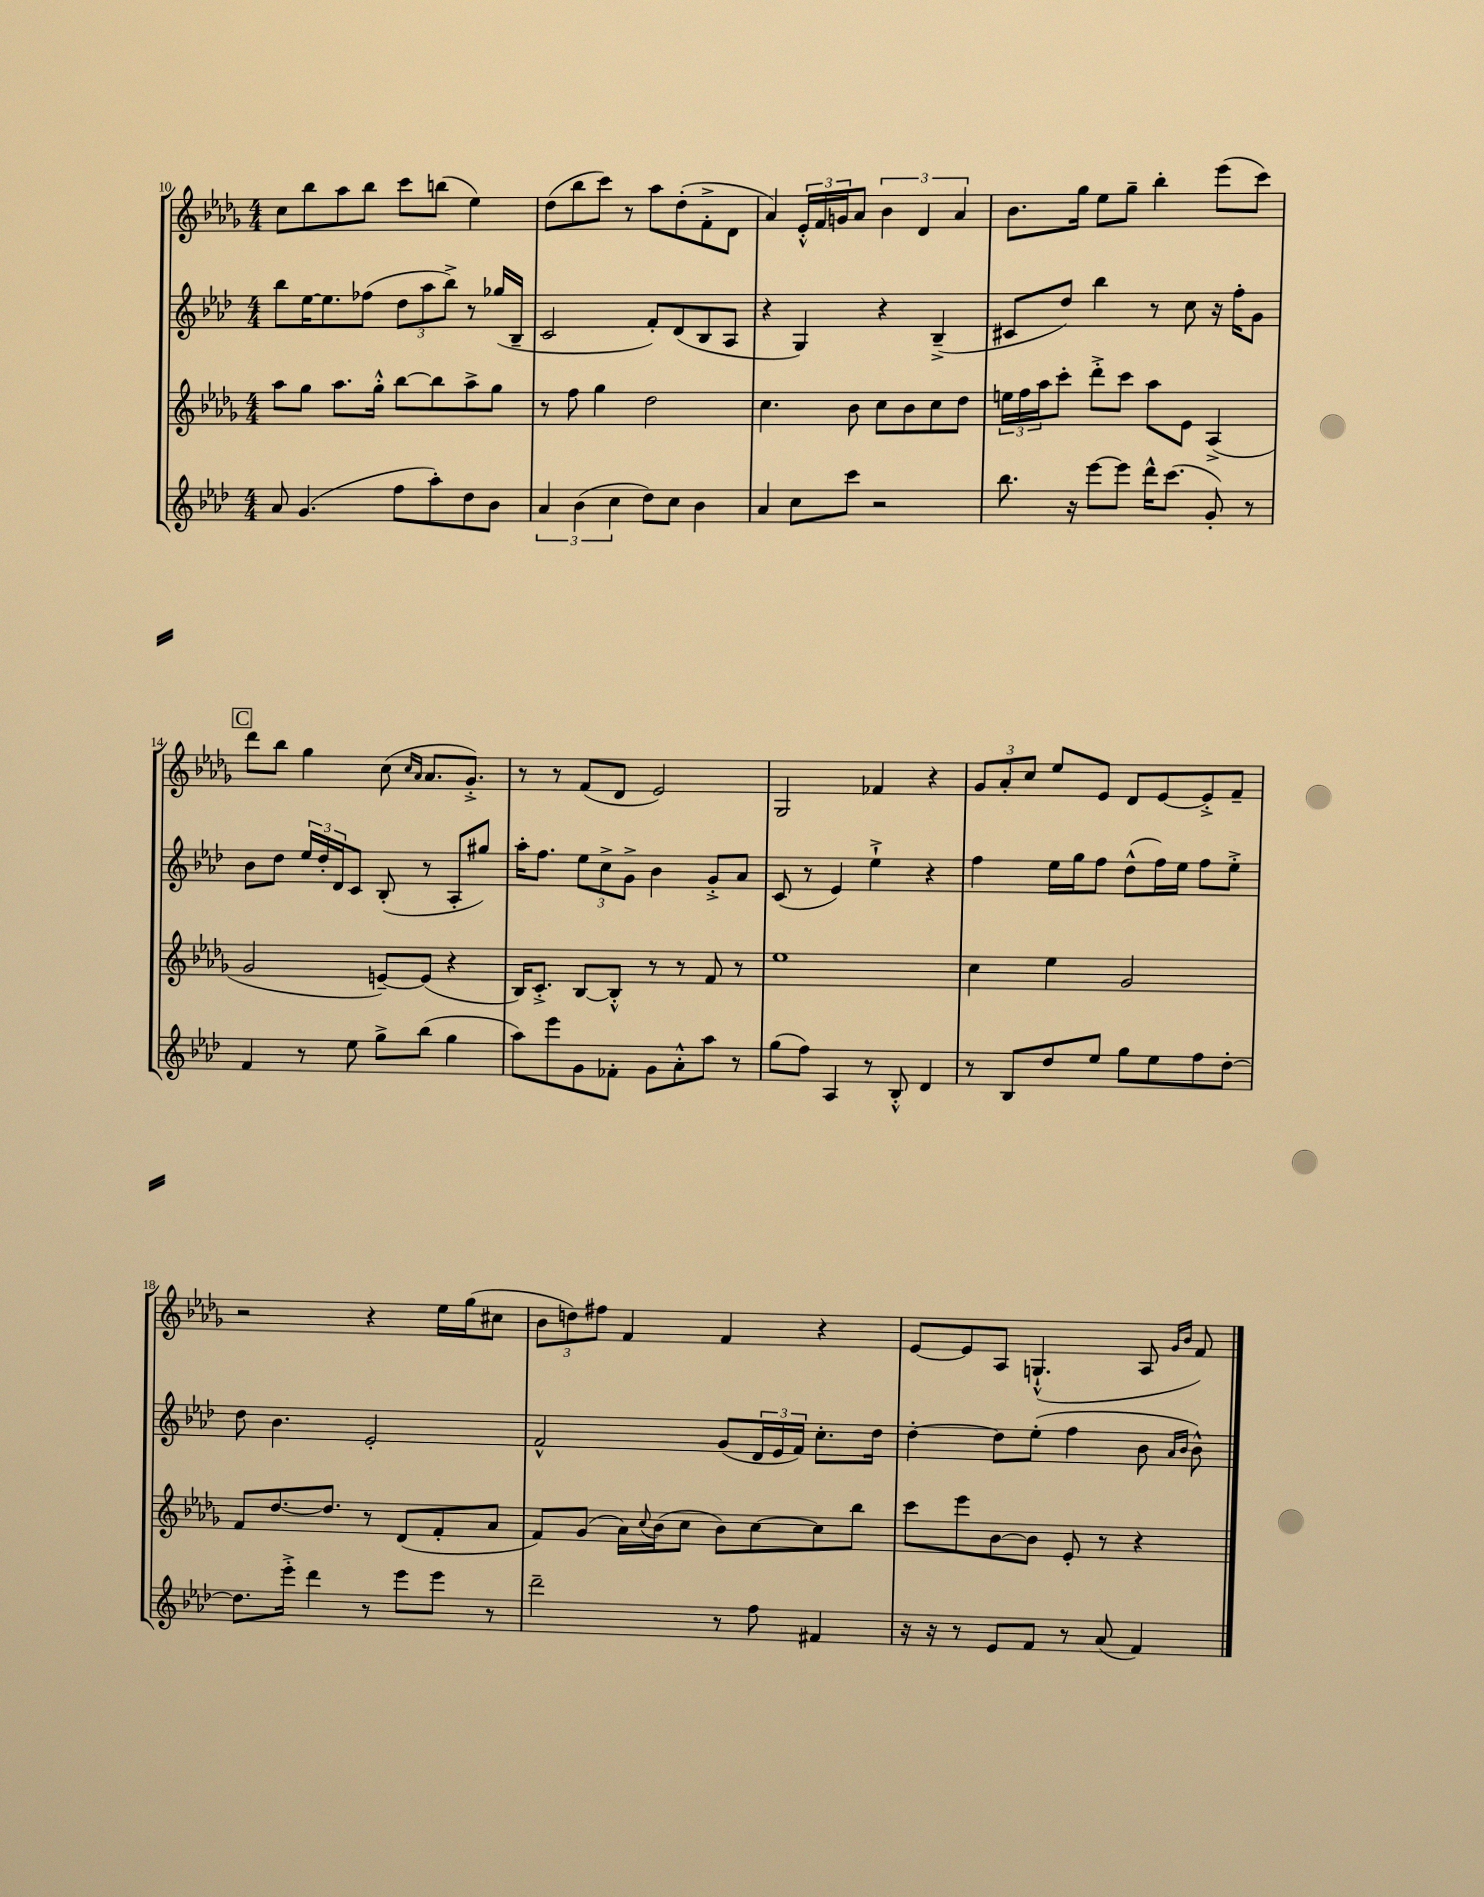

**kern	**kern	**kern	**kern
*staff4	*staff3	*staff2	*staff1
*clefG2	*clefG2	*clefG2	*clefG2
*k[b-e-a-d-]	*k[b-e-a-d-g-]	*k[b-e-a-d-]	*k[b-e-a-d-g-]
*M4/4	*M4/4	*M4/4	*M4/4
8a-	8aa-	8bb-	8cc
(4.g	8gg-	[16ee-	8bb-
.	.	8.ee-]	.
.	8.aa-	.	8aa-
.	.	(8ff-	8bb-
.	16gg-'^^	.	.
8ff	[8bb-	12dd-	8ccc
.	.	12aa-	.
8aa-')	8bb-]	.	(8bb
.	.	12bb-^)	.
8dd-	8aa-^	8r	4ee-)
8b-	8gg-	(16gg-	.
.	.	16B-~	.
=	=	=	=
6a-	8r	2c	(8dd-
.	8ff	.	8bb-
(6b-	.	.	.
.	4gg-	.	8ccc)
6cc	.	.	.
.	.	.	8r
8dd-)	2dd-	8f')	8aa-
8cc	.	(8d-	(8dd-'
4b-	.	8B-	8f'^
.	.	8A-	8d-
=	=	=	=
4a-	4.cc	4r	4a-)
8cc	.	4G)	24e-'^^
.	.	.	24f
.	.	.	24g
8ccc	8b-	.	8a-
2r	8cc	4r	6b-
.	8b-	.	.
.	.	.	6d-
.	8cc	(4B-~^	.
.	.	.	6a-
.	8dd-	.	.
=	=	=	=
8.bb-	24ee	8c#	8.b-
.	24ff	.	.
.	24aa-	.	.
.	8ccc'	8dd-)	.
16r	.	.	16gg-
[8eee-	8ddd-'^	4bb-	8ee-
8eee-]	8ccc	.	8gg-~
16ddd-^^	8aa-	8r	4bb-'
(8.ccc	.	.	.
.	8e-	8cc	.
8g')	(4A-^	16r	(8eee-
.	.	16ff'	.
8r	.	8g	8ccc)
=	=	=	=
4f	2g-	8b-	8ddd-
.	.	8dd-	8bb-
8r	.	24ee-	4gg-
.	.	24dd-'	.
.	.	24d-	.
8ee-	.	8c	.
8gg^	[8e~)	(8B-'	(8cc
.	.	.	16qqcc
.	.	.	16qqa-
(8bb-	(8e]	8r	8.a-
4gg	4r	8A-'	.
.	.	.	8.g-'^)
.	.	8gg#)	.
=	=	=	=
8aa-)	16B-)	16aa-'	8r
.	8.c'^	8.ff	.
8eee-	.	.	8r
8g	[8B-	12ee-	(8f
.	.	12cc^	.
8f-'	8B-'^^]	.	8d-
.	.	12g^	.
8g	8r	4b-	2e-)
8a-'^^	8r	.	.
8aa-	8f	8g'^	.
8r	8r	8a-	.
=	=	=	=
(8gg	1ee-	(8c	2G-
8ff)	.	8r	.
4A-	.	4e-)	.
8r	.	4ee-`^	4f-
8B-'^^	.	.	.
4d-	.	4r	4r
=	=	=	=
8r	4cc	4ff	12g-
.	.	.	12a-'
8B-	.	.	.
.	.	.	12cc
8dd-	4ee-	16ee-	8ee-
.	.	16gg	.
8ee-	.	8ff	8e-
8gg	2g-	(8dd-^^	8d-
8ee-	.	16ff)	[8e-
.	.	16ee-	.
8ff	.	8ff	8e-'^]
[8dd-'	.	8ee-'^	8f~
=	=	=	=
8.dd-]	8f	8dd-	2r
.	[8.dd-	4.b-	.
16eee-'^	.	.	.
4ddd-	.	.	.
.	8.dd-]	.	.
8r	8r	2e-'	4r
8eee-	(8d-	.	.
8eee-	8f'	.	16ee-
.	.	.	(16gg-
8r	8a-	.	8cc#
=	=	=	=
2ddd-~	8f)	2f^^	12b-
.	.	.	12dd)
.	(8g-	.	.
.	.	.	12ff#
.	16a-)	.	4f
.	8qqcc	.	.
.	(16b-	.	.
.	8cc	.	.
8r	8b-)	(8g	4f
8ff	[8cc	24d-	.
.	.	24e-	.
.	.	24f)	.
4f#	8cc]	8.cc'	4r
.	8bb-	.	.
.	.	16dd-	.
=	=	=	=
16r	8ccc	[4dd-'	[8e-
16r	.	.	.
8r	8eee-	.	8e-]
8e-	[8b-	8dd-]	8A-
8f	8b-]	(8ee-'	(4.G`^^
8r	8e-'	4ff	.
(8a-	8r	.	.
4f)	4r	8b-	8A-
.	.	16qqa-	16qqg-
.	.	16qqb-	16qqb-
.	.	8b-^^)	8f)
==	==	==	==
*-	*-	*-	*-
